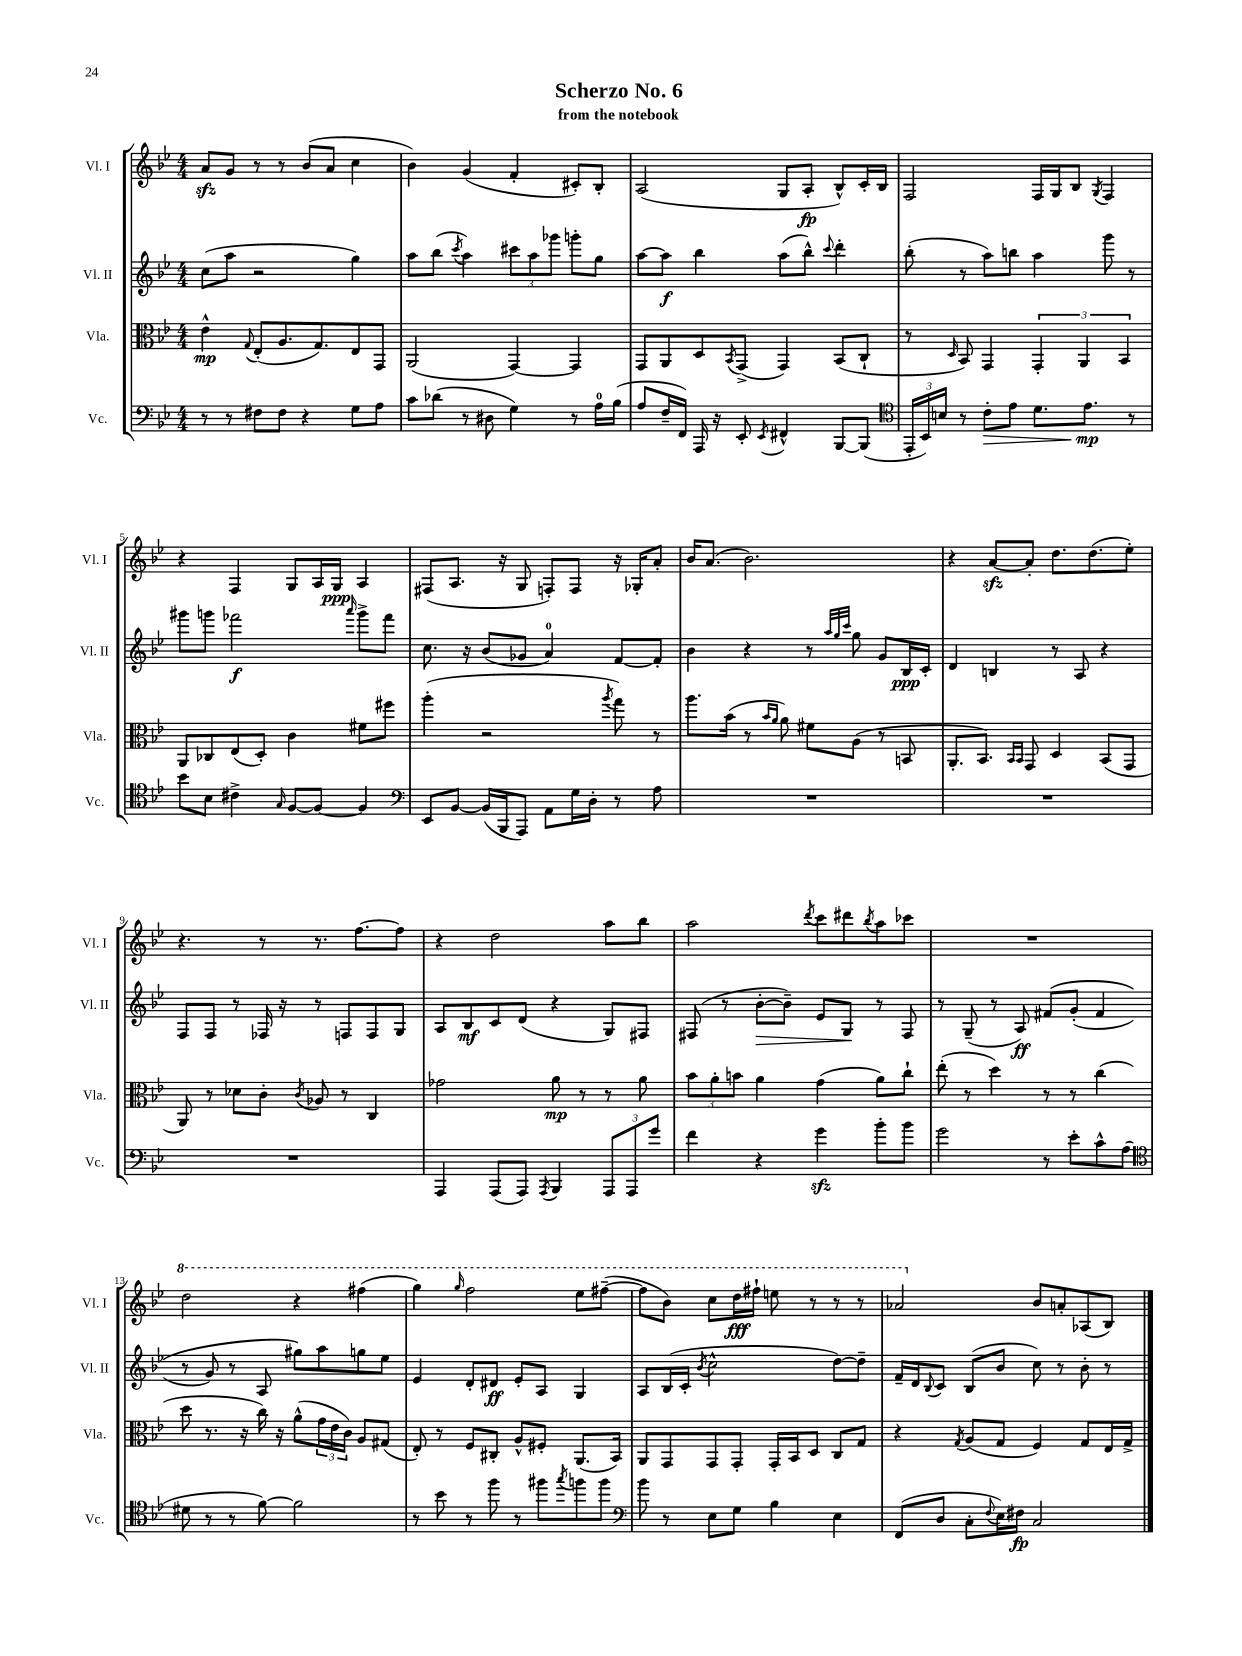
\header { title = "Scherzo No. 6" subtitle = "from the notebook" }
<<
\new StaffGroup <<
\new Staff = "s0" \with { instrumentName = "Vl. I" shortInstrumentName = "Vl. I" } {
    \clef treble \key bes \major \numericTimeSignature \time 4/4
    a'8\sfz g'8 r8 r8 bes'8( a'8 c''4 |
    bes'4) g'4( f'4-. cis'8-.) bes8-. |
    a2( g8 a8-.\fp bes8-^) c'16-. bes16 |
    f2 f16 g16 bes8 \acciaccatura { g8 } f4 |
    r4 f4 g8 a16 g16\ppp a4 |
    fis8( a8. r16 g8 f8-.) f8 r16 ges16-. a'8-. |
    bes'16 a'8.( bes'2.) |
    r4 a'8~\sfz a'8-. d''8. d''8.( ees''8-.) |
    r4. r8 r8. f''8.~ f''8 |
    r4 d''2 a''8 bes''8 |
    a''2 \acciaccatura { d'''8 } c'''8 dis'''8 \acciaccatura { bes''8 } a''8 ces'''8 |
    R1 |
    \ottava #1 d'''2 r4 fis'''4( |
    g'''4) \grace { g'''16 } f'''2 ees'''8 fis'''8~--( |
    fis'''8 bes''8) c'''8 d'''16\fff fis'''16-! e'''8 r8 r8 r8 |
    aes''2 \ottava #0 bes'8 a'!8-. aes8( bes8) \bar "|." |
}
\new Staff = "s1" \with { instrumentName = "Vl. II" shortInstrumentName = "Vl. II" } {
    \clef treble \key bes \major \numericTimeSignature \time 4/4
    c''8( a''8 r2 g''4) |
    a''8 bes''8( \acciaccatura { c'''8 } a''4) \tuplet 3/2 { cis'''8 a''8 ges'''8 } g'''8-. g''8 |
    a''8~ a''8\f bes''4 a''8( bes''8-^) \appoggiatura { c'''8 } d'''4-. |
    bes''8-.( r8 a''8) b''8 a''4 g'''8 r8 |
    gis'''8 g'''8 fes'''2\f \grace { a'''16 } g'''8-> fes'''8 |
    c''8. r16 bes'8( ges'8 a'4-0) f'8~ f'8-. |
    bes'4 r4 r8 \grace { a''32 g''32 c'''32 } g''8 g'8 bes16\ppp c'16-. |
    d'4 b4 r8 a8 r4 |
    f8 f8 r8 fes16 r16 r8 f8 f8 g8 |
    a8 bes8\mf c'8 d'8( r4 g8) fis8 |
    fis8( r8 bes'8~-.\> bes'8--) ees'8 g8\! r8 fis8 |
    r8 g8--( r8 a8\ff) fis'8\( g'8-.( fis'4 |
    r8 g'8) r8 a8 gis''8\) a''8 g''8 ees''8 |
    ees'4 d'8-. dis'8\ff ees'8-. a8 g4 |
    a8 bes16( c'16-. \acciaccatura { bes'8 } c''2-^ d''8~) d''8-- |
    f'16-- d'16 \appoggiatura { bes8 } c'8 bes8( bes'8 c''8) r8 bes'8-. r8 \bar "|." |
}
\new Staff = "s2" \with { instrumentName = "Vla." shortInstrumentName = "Vla." } {
    \clef alto \key bes \major \numericTimeSignature \time 4/4
    ees'4-^\mp \appoggiatura { g8 } ees8-.( a8. g8.) ees8 g,8 |
    a,2( g,4~) g,4 |
    g,8 a,8 d8 \acciaccatura { bes,8 } g,8->( g,4) bes,8( c8-! |
    r8 \grace { d16 } bes,8) g,4 \tuplet 3/2 { g,4-. a,4 bes,4 } |
    a,8 ces8 ees8( d8-.) c'4 fis'8 fis''8 |
    a''4-.( r2 \acciaccatura { a''8 } g''8) r8 |
    a''8. bes'16( r8 \grace { bes'16 a'16 } a'8) fis'8 a8( r8 b,8 |
    a,8.-. bes,8.) \grace { bes,16 bes,16 } g,8 d4 bes,8( g,8 |
    a,8) r8 des'8 c'8-. \acciaccatura { c'8 } aes8 r8 c4 |
    ges'2 a'8\mp r8 r8 a'8 |
    \tuplet 3/2 { bes'8 a'8-. b'8 } a'4 g'4( a'8) c''8-! |
    ees''8-.( r8 d''4) r8 r8 c''4( |
    d''8 r8. r16 c''16) r16 a'8-^( \tuplet 3/2 { g'16 ees'16 c'16) } a8 gis8( |
    ees8-.) r8 f8 cis8-. a8-^ fis8-. a,8.( bes,16) |
    a,8 g,8 g,8 g,8-. g,16-. bes,16 d8 c8 g8 |
    r4 \acciaccatura { g8 } a8( g8 f4) g8 ees16 g16-> \bar "|." |
}
\new Staff = "s3" \with { instrumentName = "Vc." shortInstrumentName = "Vc." } {
    \clef bass \key bes \major \numericTimeSignature \time 4/4
    r8 r8 fis8 fis8 r4 g8 a8 |
    c'8 des'8( r8 dis8 g4) r8 a16-0 bes16( |
    a8 f16-- f,16) a,,16 r16 ees,8-. \acciaccatura { ees,8 } fis,4-^ bes,,8~ bes,,8( |
    \clef tenor \tuplet 3/2 { ees,16-. bes,16) b16 } r8 c'8-.\> ees'8 d'8. ees'8.\mp\! r8 |
    bes'8 bes8 cis'4-> \grace { g16 } f8~ f8~ f4 |
    \clef bass ees,8 bes,8~ bes,16( bes,,16 a,,8) a,8 g16 d16-. r8 a8 |
    R1 |
    R1 |
    R1 |
    a,,4 a,,8( a,,8) \acciaccatura { a,,8 } bes,,4 \tuplet 3/2 { a,,8 a,,8 g'8 } |
    f'4 r4 g'4\sfz bes'8-. bes'8 |
    g'2 r8 ees'8-. c'8-^ a8( |
    \clef tenor dis'8 r8 r8 f'8~) f'2 |
    r8 bes'8 r8 f''8 r8 fis''8 \acciaccatura { g''8 } f''8 f''8 |
    \clef bass bes'8 r8 ees8 g8 bes4 ees4 |
    f,8( d8 c8-. \appoggiatura { f8 } ees16) fis16\fp c2 \bar "|." |
}
>>
>>
